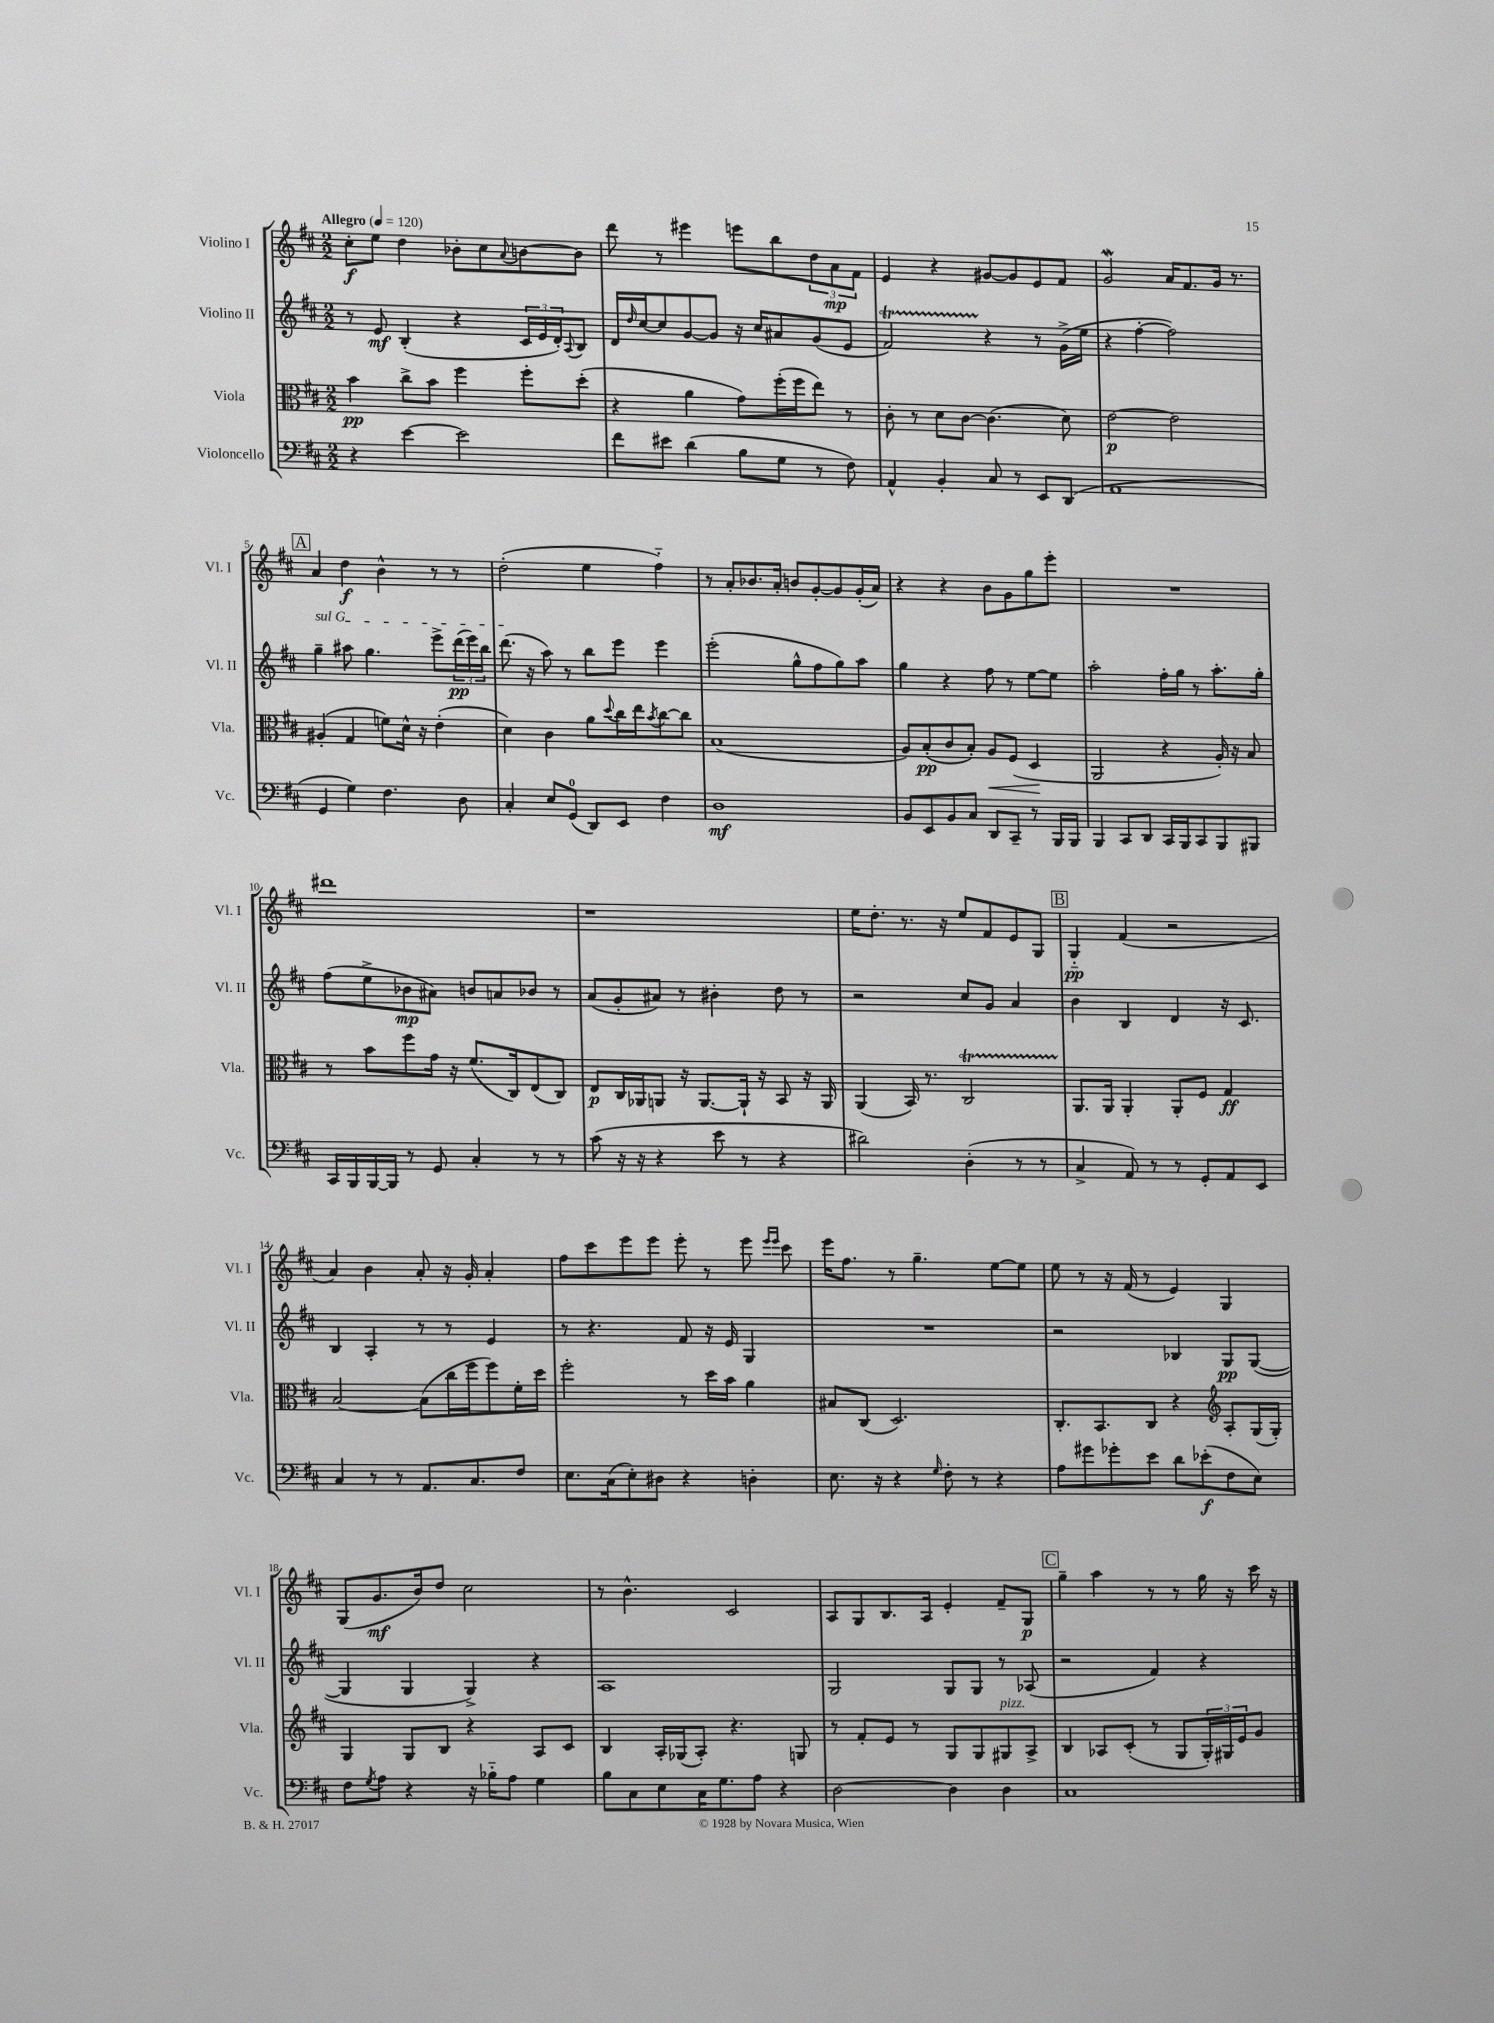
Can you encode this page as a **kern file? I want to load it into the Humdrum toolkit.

**kern	**dynam	**kern	**dynam	**kern	**dynam	**kern	**dynam
*part4	*part4	*part3	*part3	*part2	*part2	*part1	*part1
*staff4	*staff4	*staff3	*staff3	*staff2	*staff2	*staff1	*staff1
*I"Violoncello	*	*I"Viola	*	*I"Violino II	*	*I"Violino I	*
*I'Vc.	*	*I'Vla.	*	*I'Vl. II	*	*I'Vl. I	*
*clefF4	*	*clefC3	*	*clefG2	*	*clefG2	*
*k[f#c#]	*	*k[f#c#]	*	*k[f#c#]	*	*k[f#c#]	*
*M2/2	*	*M2/2	*	*M2/2	*	*M2/2	*
*MM120	*	*MM120	*	*MM120	*	*MM120	*
=1	=1	=1	=1	=1	=1	=1	=1
!	!	!	!	!	!	!LO:TX:a:B:t=Allegro	!
4r	.	4b\	pp	8r	.	8cc#'\L	f
.	.	.	.	8e/	mf	8ee\J	.
[4e\	.	8cc#^\L	.	(4B'/	.	4dd\	.
.	.	8b\J	.	.	.	.	.
2e\]	.	4ff#\	.	4r	.	8b-X'\L	.
.	.	.	.	.	.	8cc#\	.
.	.	.	.	.	.	8qqa/	.
.	.	8ff#'\L	.	24c#/LL	.	[8bn\	.
.	.	.	.	24e/	.	.	.
.	.	.	.	24d'/J)	.	.	.
.	.	.	.	8qqA/	.	.	.
.	.	(8dd'\J	.	8B/J	.	8b\J]	.
=2	=2	=2	=2	=2	=2	=2	=2
8f#\L	.	4r	.	16d/LL	.	8ddd\	.
.	.	.	.	16qqdd/	.	.	.
.	.	.	.	[16cc#/J	.	.	.
8e#X\J	.	.	.	8cc#/]	.	8r	.
(4d\	.	4a\	.	[8g/	.	4eee#X\	.
.	.	.	.	8g/J]	.	.	.
8B\L	.	8g\L)	.	16r	.	8eeen\L	.
.	.	.	.	16cc#/KL	.	.	.
8G\J	.	(16ff#'\L	.	8a#X/	.	8bb\	.
.	.	16ff#\J	.	.	.	.	.
8r	.	8ee\J)	.	(8g/	.	12dd\	.
.	.	.	.	.	.	12a\	mp
8F#\)	.	8r	.	8e/J	.	.	.
.	.	.	.	.	.	12f#\J	.
=3	=3	=3	=3	=3	=3	=3	=3
4AA^^/	.	8c#'\	.	2f#t/)	.	4e/	.
.	.	8r	.	.	.	.	.
4BB'/	.	8d\L	.	.	.	4r	.
.	.	[8c#\J	.	.	.	.	.
8C#/	.	(4.c#\]	.	4r	.	[8g#X/L	.
8r	.	.	.	.	.	8g#/]	.
8EE/L	.	.	.	8r	.	8e/	.
(8DD/J	.	8d\)	.	(16g^\LL	.	8f#/J	.
.	.	.	.	16ee\JJ	.	.	.
=4	=4	=4	=4	=4	=4	=4	=4
1AA	.	[2e\	p	4r	.	2gw/	.
.	.	.	.	[4ff#'\	.	.	.
.	.	2e\]	.	2ff#\])	.	16a/KL	.
.	.	.	.	.	.	8.f#/	.
.	.	.	.	.	.	16g/Jk	.
.	.	.	.	.	.	8.r	.
!!LO:LB:g=z
!!LO:REH:place=s1:t=A
=5	=5	=5	=5	=5	=5	=5	=5
!	!	!	!	!LO:TX:a:i:t=sul G	!	!	!
4GG/	.	(4A#X'/	.	4gg~\	.	4a/	.
4G\)	.	4G/	.	8aa#X\	.	4dd\	f
.	.	.	.	4.gg\	.	.	.
4.F#\	.	8fn\L)	.	.	.	4b^^\	.
.	.	16d^^\Jk	.	.	.	.	.
.	.	16r	.	.	.	.	.
.	.	(4e'\	.	8eee^\L	.	8r	.
8D\	.	.	.	(24ddd\L	pp	8r	.
.	.	.	.	24eee\)	.	.	.
.	.	.	.	24bb\JJ	.	.	.
=6	=6	=6	=6	=6	=6	=6	=6
4C#'/	.	4d\)	.	(8.ddd\	.	(2dd'\	.
.	.	.	.	16r	.	.	.
8E/L	.	4c#\	.	8aa\)	.	.	.
(8GG/J	.	.	.	8r	.	.	.
8DD/L)	.	8a\L	.	8bb\L	.	4ee\	.
.	.	8qqdd/	.	.	.	.	.
8EE/J	.	16cc#\L	.	8eee\J	.	.	.
.	.	16ee\J	.	.	.	.	.
.	.	8qb/	.	.	.	.	.
4F#\	.	[8cc#\	.	4eee\	.	4ff#\)	.
.	.	8cc#\J]	.	.	.	.	.
=7	=7	=7	=7	=7	=7	=7	=7
1D	mf	(1B	.	(2eee'\	.	8r	.
.	.	.	.	.	.	8a'/L	.
.	.	.	.	.	.	8.b-X/	.
.	.	.	.	.	.	16a'/Jk	.
.	.	.	.	8gg^^\L	.	8bn/L	.
.	.	.	.	8ff#\	.	[8g'/	.
.	.	.	.	8gg\)	.	8g/]	.
.	.	.	.	8aa\J	.	(16g'/L	.
.	.	.	.	.	.	16a/JJ)	.
=8	=8	=8	=8	=8	=8	=8	=8
8BB/L	.	8A/L)	.	4gg\	.	4r	.
8EE/	.	(8B'/	pp	.	.	.	.
8BB/	.	8c#/	.	4r	.	4r	.
8C#/J	.	8B'/J)	.	.	.	.	.
!	!	!	!LO:HP:b	!	!	!	!
8DD/L	.	8A/L	<	8ff#\	.	8b\L	.
8CC#~/J	.	(8F#/J	.	8r	.	8g\	.
8r	.	4D/	.	[8ee\L	.	8gg\	.
16BBB/LL	.	.	.	8ee\J]	.	8eee'\J	.
16BBB/JJ	.	.	.	.	.	.	.
.	.	.	[	.	.	.	.
=9	=9	=9	=9	=9	=9	=9	=9
4BBB/	.	2AA/	.	2aa'\	.	1r	.
8CC#/L	.	.	.	.	.	.	.
8DD/J	.	.	.	.	.	.	.
16CC#/LL	.	4r	.	16ff#'\LL	.	.	.
16BBB/J	.	.	.	16gg\JJ	.	.	.
8CC#/	.	.	.	8r	.	.	.
8BBB/	.	16A'/)	.	8.aa'\L	.	.	.
.	.	16r	.	.	.	.	.
8BBB#X/J	.	8B/	.	.	.	.	.
.	.	.	.	16gg'\Jk	.	.	.
!!LO:LB:g=z
=10	=10	=10	=10	=10	=10	=10	=10
16CC#/LL	.	8r	.	(8ff#\L	.	1ddd#X	.
16BBB/	.	.	.	.	.	.	.
[16BBB/	.	8b\L	.	8ee^\	.	.	.
16BBB/JJ]	.	.	.	.	.	.	.
8r	.	8ff#\	.	8b-X\	mp	.	.
8GG/	.	16g\Jk	.	8a#X\J)	.	.	.
.	.	16r	.	.	.	.	.
4C#'/	.	(8.f#/L	.	8bn/L	.	.	.
.	.	.	.	8an/	.	.	.
.	.	16C#/k)	.	.	.	.	.
8r	.	(8E/	.	8b-X/J	.	.	.
8r	.	8C#/J)	.	8r	.	.	.
=11	=11	=11	=11	=11	=11	=11	=11
(8c#\	.	8E/L	p	(8a/L	.	1r	.
16r	.	16C#/L	.	8g'/	.	.	.
16r	.	16AA-X/J	.	.	.	.	.
4r	.	8AAn/J	.	8a#X/J)	.	.	.
.	.	16r	.	8r	.	.	.
.	.	[8.AA/L	.	.	.	.	.
8e\	.	.	.	4b#X'\	.	.	.
8r	.	16AA`/Jk]	.	.	.	.	.
.	.	16r	.	.	.	.	.
4r	.	8BB/	.	8dd\	.	.	.
.	.	16r	.	8r	.	.	.
.	.	16AA/	.	.	.	.	.
=12	=12	=12	=12	=12	=12	=12	=12
2d#X\)	.	(4AA/	.	2r	.	16ee\KL	.
.	.	.	.	.	.	8.dd'\J	.
.	.	16BB/)	.	.	.	8.r	.
.	.	8.r	.	.	.	.	.
.	.	.	.	.	.	16r	.
(4D'\	.	2C#t/	.	8cc#/L	.	8ee/L	.
.	.	.	.	8g/J	.	8f#/	.
8r	.	.	.	4a/	.	8e/	.
8r	.	.	.	.	.	8G/J	.
!!LO:REH:place=s1:t=B
=13	=13	=13	=13	=13	=13	=13	=13
4C#^/	.	8.AA/L	.	4b\	.	4G/	pp
.	.	16AA/Jk	.	.	.	.	.
8AA/)	.	4AA'/	.	4B/	.	(4f#/	.
8r	.	.	.	.	.	.	.
8r	.	8AA'/L	.	4d/	.	2r	.
8GG'/L	.	8F#/J	.	.	.	.	.
8AA/	.	4G/	ff	16r	.	.	.
.	.	.	.	8.c#/	.	.	.
8EE/J	.	.	.	.	.	.	.
!!LO:LB:g=z
=14	=14	=14	=14	=14	=14	=14	=14
4C#/	.	[2B/	.	4B/	.	4a/)	.
8r	.	.	.	4A'/	.	4b\	.
8r	.	.	.	.	.	.	.
8.AA/L	.	(8B\L]	.	8r	.	8a'/	.
.	.	16cc#\L	.	8r	.	16r	.
8.C#/	.	16ff#\J	.	.	.	16g'/	.
.	.	8ff#\)	.	4e/	.	4a'/	.
8F#/J	.	16f#'\L	.	.	.	.	.
.	.	16dd\JJ	.	.	.	.	.
=15	=15	=15	=15	=15	=15	=15	=15
8.E\L	.	2ff#'\	.	8r	.	8ff#\L	.
.	.	.	.	4.r	.	8ccc#\	.
(16C#\k	.	.	.	.	.	.	.
8E'\)	.	.	.	.	.	8eee\	.
8D#X\J	.	.	.	.	.	8eee\J	.
4r	.	8r	.	8f#/	.	8eee'\	.
.	.	16dd\LL	.	16r	.	8r	.
.	.	16b\JJ	.	16e/	.	.	.
4Dn'\	.	4a\	.	4G/	.	8eee\	.
.	.	.	.	.	.	16qqeee/LL	.
.	.	.	.	.	.	16qqeee/JJ	.
.	.	.	.	.	.	8ccc#\	.
=16	=16	=16	=16	=16	=16	=16	=16
8.E\	.	8B#X/L	.	1r	.	16eee\KL	.
.	.	.	.	.	.	8.ff#\J	.
.	.	(8C#/J	.	.	.	.	.
16r	.	.	.	.	.	.	.
4r	.	2.D/)	.	.	.	8r	.
.	.	.	.	.	.	4.gg~\	.
16qqG/	.	.	.	.	.	.	.
8F#'\	.	.	.	.	.	.	.
8r	.	.	.	.	.	.	.
4r	.	.	.	.	.	[8ee\L	.
.	.	.	.	.	.	8ee\J]	.
=17	=17	=17	=17	=17	=17	=17	=17
8A\L	.	8.C#'/L	.	2r	.	8ee\	.
8g#X\	.	.	.	.	.	8r	.
.	.	8.BB/	.	.	.	.	.
8g-X'\	.	.	.	.	.	16r	.
.	.	.	.	.	.	(16f#/	.
8e\J	.	8C#/J	.	.	.	8r	.
8d\L	.	4r	.	4B-X/	.	4e/)	.
(8e-X'\	f	.	.	.	.	.	.
*	*	*clefG2	*	*	*	*	*
8F#\	.	8A'/L	.	8G/L	pp	4G/	.
8E\J)	.	(16G/L	.	([8G/J	.	.	.
.	.	16G'/JJ)	.	.	.	.	.
!!LO:LB:g=z
=18	=18	=18	=18	=18	=18	=18	=18
8F#\L	.	4G/	.	4G/]	.	(8G/L	.
8qG/	.	.	.	.	.	.	.
8A\J	.	.	.	.	.	8.g/	mf
4r	.	8G/L	.	4G/	.	.	.
.	.	.	.	.	.	16b/k)	.
.	.	8B/J	.	.	.	8dd/J	.
16r	.	4r	.	4G^/)	.	2cc#\	.
16B-X\KL	.	.	.	.	.	.	.
8A\J	.	.	.	.	.	.	.
4G\	.	8A/L	.	4r	.	.	.
.	.	8c#/J	.	.	.	.	.
=19	=19	=19	=19	=19	=19	=19	=19
8B\L	.	4B/	.	1A	.	8r	.
8C#\	.	.	.	.	.	4.b^^\	.
8E\	.	16A'/LL	.	.	.	.	.
.	.	(16G-X/J	.	.	.	.	.
16C#\K	.	8A'/J)	.	.	.	.	.
8.G\	.	.	.	.	.	.	.
.	.	4.r	.	.	.	2c#/	.
8A\J	.	.	.	.	.	.	.
4r	.	.	.	.	.	.	.
.	.	8Gn/	.	.	.	.	.
=20	=20	=20	=20	=20	=20	=20	=20
[2D\	.	8r	.	2G/	.	8A/L	.
.	.	8f#'/L	.	.	.	8G/	.
.	.	8e/J	.	.	.	8.B/	.
.	.	8r	.	.	.	.	.
.	.	.	.	.	.	16A/Jk	.
4D\]	.	8G/L	.	8G/L	.	4e'/	.
.	.	8G/	.	8G/J	.	.	.
!	!	!LO:TX:a:i:t=pizz.	!	!	!	!	!
4D\	.	8G#X/	.	8r	.	8f#~/L	.
.	.	8A^/J	.	(8A-X/	.	8G/J	p
!!LO:REH:place=s1:t=C
=21	=21	=21	=21	=21	=21	=21	=21
1C#	.	4B/	.	2r	.	4gg~\	.
.	.	8A-X/L	.	.	.	4aa\	.
.	.	(8c#'/J	.	.	.	.	.
.	.	8r	.	4f#/)	.	8r	.
.	.	8G/L	.	.	.	8r	.
.	.	24G'/L)	.	4r	.	16gg\	.
.	.	24G#X/	.	.	.	.	.
.	.	.	.	.	.	16r	.
.	.	24e/J	.	.	.	.	.
.	.	8g/J	.	.	.	16ccc#\	.
.	.	.	.	.	.	16r	.
==	==	==	==	==	==	==	==
*-	*-	*-	*-	*-	*-	*-	*-
